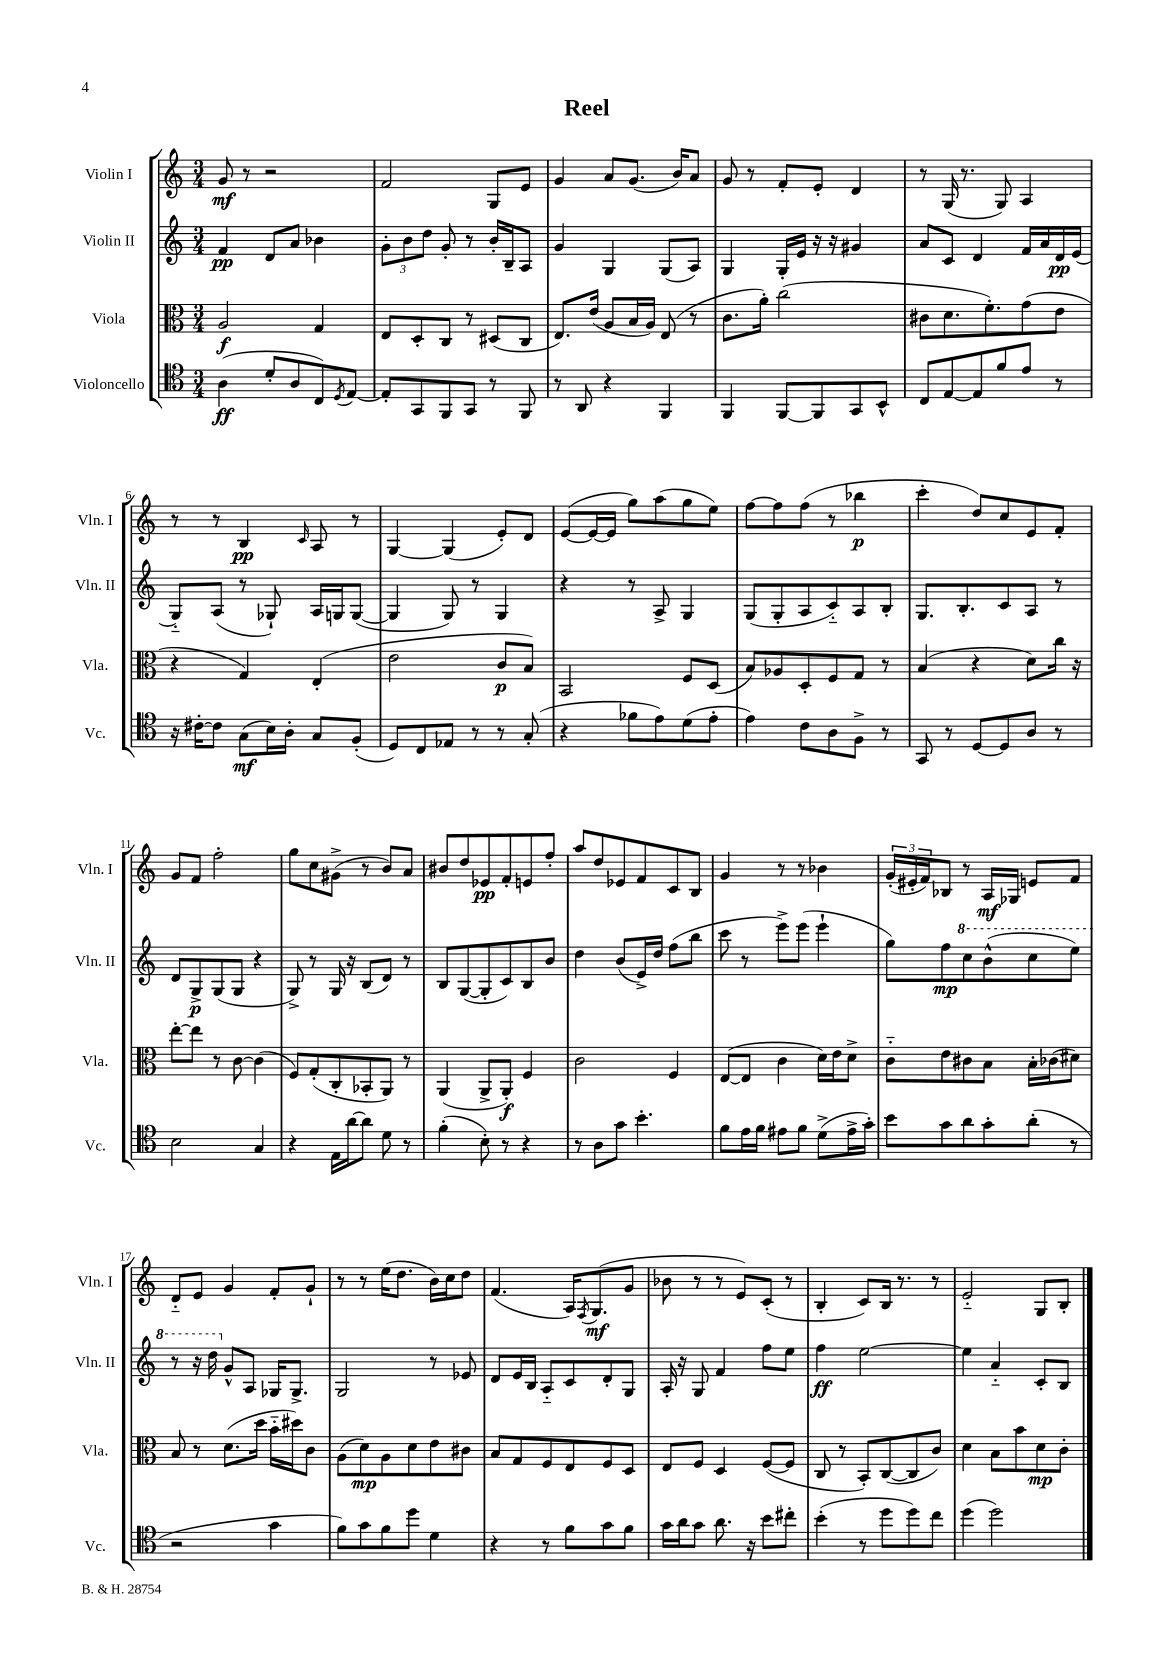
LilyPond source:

\header { title = "Reel" }
<<
\new StaffGroup <<
\new Staff = "s0" \with { instrumentName = "Violin I" shortInstrumentName = "Vln. I" } {
    \clef treble \key c \major \numericTimeSignature \time 3/4
    g'8\mf r8 r2 |
    f'2 g8 e'8 |
    g'4 a'8 g'8.( b'16) a'8 |
    g'8 r8 f'8-. e'8-. d'4 |
    r8 g16( r8. g8) a4 |
    r8 r8 b4\pp \grace { c'16 } a8 r8 |
    g4~ g4( e'8-.) d'8 |
    e'8~( e'16~ e'16 g''8) a''8( g''8 e''8) |
    f''8~ f''8 f''8( r8 bes''4\p |
    c'''4-. d''8) c''8 e'8 f'8-. |
    g'8 f'8 f''2-. |
    g''8 c''8 gis'8->( r8 b'8) a'8 |
    bis'8 d''8 ees'8\pp f'8-. e'8 f''8-. |
    a''8 d''8 ees'8 f'8 c'8 b8 |
    g'4 r8 r8 bes'4 |
    \tuplet 3/2 { g'16-.( eis'16-. f'16) } bes8 r8 a16\mf ges16 e'8 f'8 |
    d'8-_ e'8 g'4 f'8-. g'8-! |
    r8 r8 e''16( d''8. b'16) c''16 d''8 |
    f'4.( a16) \acciaccatura { f8 } g8.\mf( g'8 |
    bes'8 r8 r8 e'8) c'8-.( r8 |
    b4-. c'8) b16 r8. r8 |
    e'2-_ g8 b8-. \bar "|." |
}
\new Staff = "s1" \with { instrumentName = "Violin II" shortInstrumentName = "Vln. II" } {
    \clef treble \key c \major \numericTimeSignature \time 3/4
    f'4\pp d'8 a'8 bes'4 |
    \tuplet 3/2 { g'8-. b'8 d''8 } g'8-. r8 b'16-. b16-- a8 |
    g'4 g4 g8( a8) |
    g4 g16-. e'16 r16 r16 gis'4 |
    a'8 c'8 d'4 f'16 a'16 d'16\pp e'16( |
    g8-_) a8( r8 ges8-!) a16 g16 g8~( |
    g4 g8) r8 g4 |
    r4 r8 a8-> g4 |
    g8( g8-. a8 c'8-_) a8 b8-. |
    g8. b8.-. c'8 a8 r8 |
    d'8 g8->\p g8( g8 r4 |
    g8->) r8 g16 r16 b8( d'8) r8 |
    b8 g8~( g8-. c'8) b8 b'8 |
    d''4 b'8( e'16->) d''16 f''8( b''8 |
    c'''8 r8 e'''8->) e'''8( e'''4-! |
    g''8) f''8\mp \ottava #1 c'''8 b''8-^( c'''8 e'''8) |
    r8 r16 d'''16 \ottava #0 g'8-^ a8 ges16 ges8.-> |
    g2 r8 ees'8 |
    d'8 e'16 b16 a8-_ c'8 d'8-. g8 |
    a16-. r16 g8 f'4 f''8 e''8 |
    f''4\ff e''2~ |
    e''4 a'4-_ c'8-. b8 \bar "|." |
}
\new Staff = "s2" \with { instrumentName = "Viola" shortInstrumentName = "Vla." } {
    \clef alto \key c \major \numericTimeSignature \time 3/4
    a2\f g4 |
    e8 d8-. c8 r8 dis8( c8 |
    e8.) e'16( a8 b16 a16) e8( r8 |
    c'8. a'16-.) c''2( |
    cis'8 d'8. f'8.-.) g'8( e'8 |
    r4 g4) e4-.( |
    e'2 c'8\p b8) |
    b,2 f8 d8( |
    b8) aes8 d8-. f8 g8 r8 |
    b4( r4 d'8) c''16 r16 |
    e''8~-. e''8 r8 c'8~ c'4( |
    f8) g8-.( c8-. bes,8-. a,8) r8 |
    a,4( a,8-> a,8-.\f) f4 |
    c'2 f4 |
    e8~( e8 c'4 d'16) e'16 d'8-> |
    c'8-_ e'8 cis'8 b8 b16-. ces'16( dis'8) |
    b8 r8 d'8.( d''16 b'16-_ dis''16) c'8 |
    a8( d'8\mp) a8 d'8 e'8 cis'8 |
    b8 g8 f8 e8 f8 d8 |
    e8 f8 d4 f8~( f8 |
    c8 r8 b,8-.) c8~( c8 c'8) |
    d'4 b8 b'8 d'8\mp c'8-. \bar "|." |
}
\new Staff = "s3" \with { instrumentName = "Violoncello" shortInstrumentName = "Vc." } {
    \clef tenor \key c \major \numericTimeSignature \time 3/4
    a4\ff( d'8-. a8 c8) \acciaccatura { d8 } e8~ |
    e8-. g,8 f,8 g,8 r8 f,8 |
    r8 a,8 r4 f,4 |
    f,4 f,8~ f,8 g,8 b,8-^ |
    c8 e8~ e8 f'8 e'8 r8 |
    r16 cis'16~-. cis'8 g8\mf( b16) a16-. g8 f8-.( |
    d8) c8 ees8 r8 r8 g8-.( |
    r4 fes'8 e'8) d'8( e'8-. |
    e'4) c'8 a8 f8-> r8 |
    g,8 r8 d8~ d8 a8 r8 |
    b2 g4 |
    r4 e16 a'16~ a'8 d'8 r8 |
    f'4-.( b8-.) r8 r4 |
    r8 a8 g'8 b'4.-. |
    f'8 e'16 f'16 eis'8 f'8 d'8->( eis'16-> g'16-.) |
    b'8 g'8 a'8 g'8-. a'8-.( r8 |
    r2 g'4 |
    f'8) g'8 f'8 d''8 d'4 |
    r4 r8 f'8 g'8 f'8 |
    g'16 a'16 g'8 a'8. r16 b'8 cis''8-. |
    b'4-.( r8 d''8 d''8) c''8 |
    d''4( d''2) \bar "|." |
}
>>
>>
